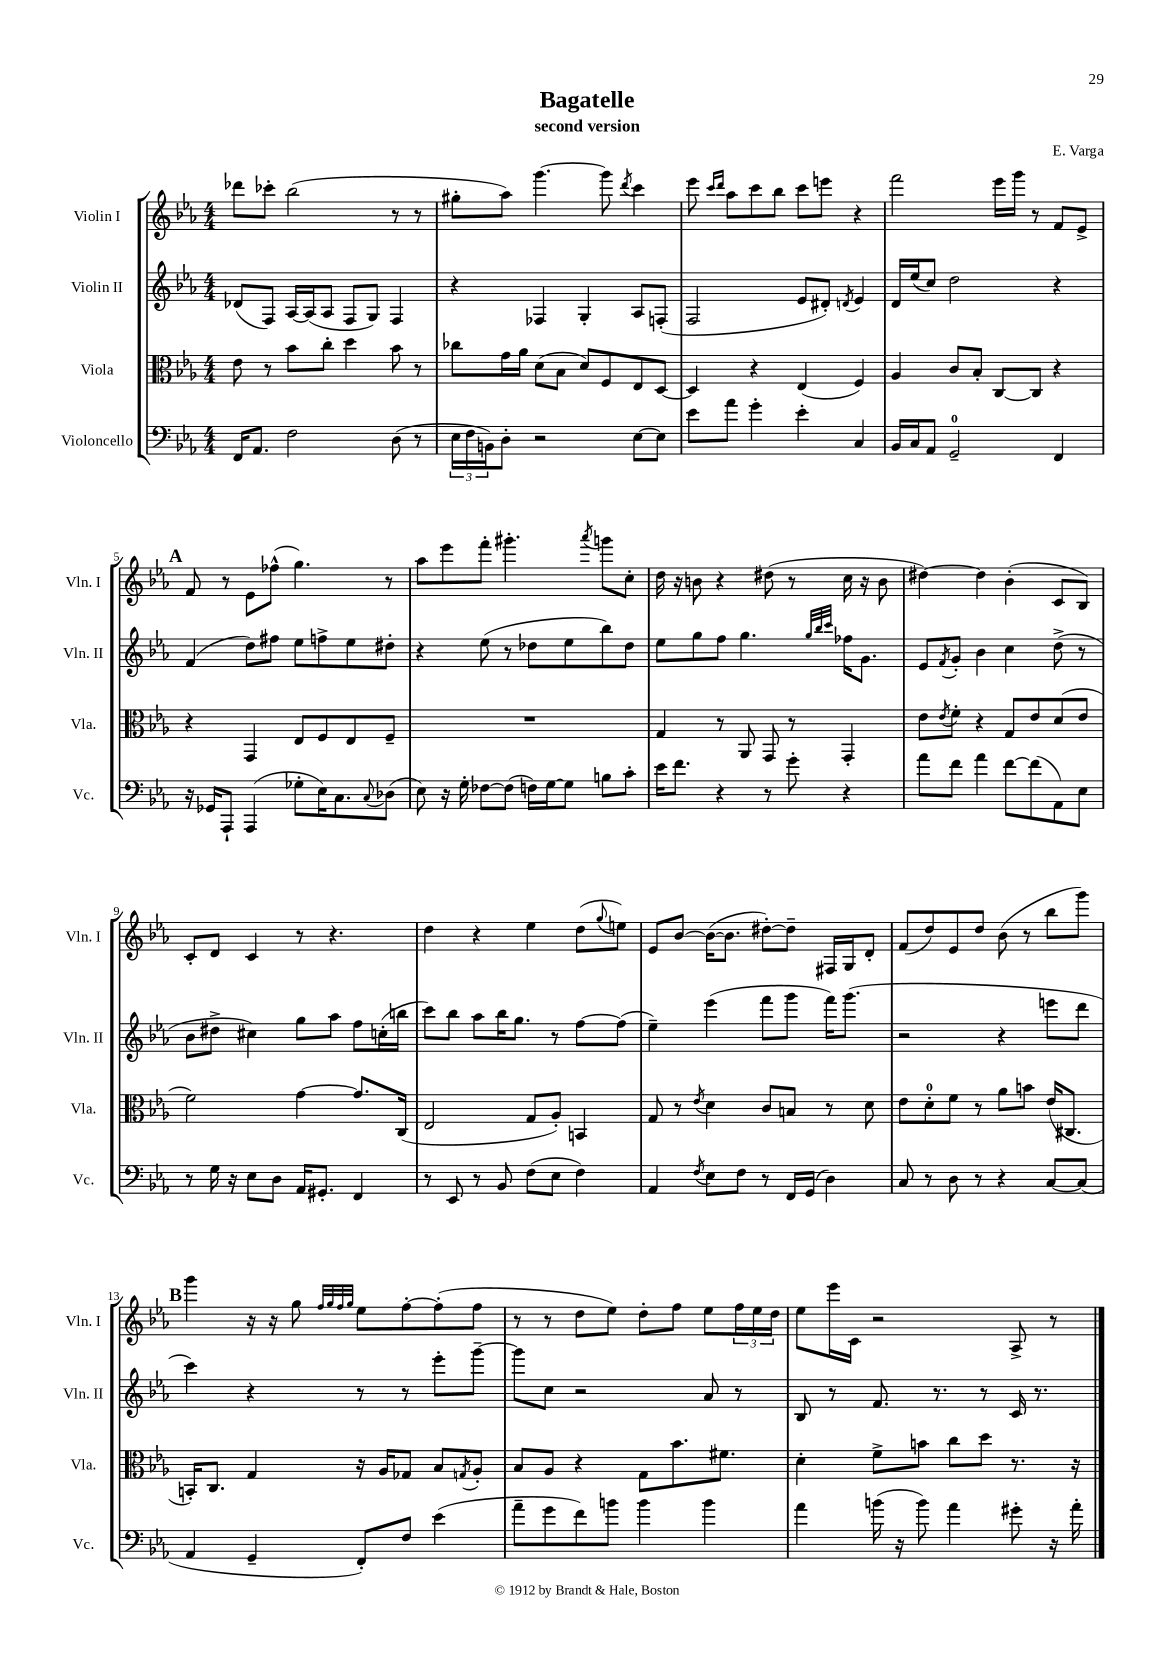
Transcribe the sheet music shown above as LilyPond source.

\header { title = "Bagatelle" composer = "E. Varga" subtitle = "second version" }
<<
\new StaffGroup <<
\new Staff = "s0" \with { instrumentName = "Violin I" shortInstrumentName = "Vln. I" } {
    \clef treble \key ees \major \numericTimeSignature \time 4/4
    des'''8 ces'''8-. bes''2( r8 r8 |
    gis''8-. aes''8) g'''4.~ g'''8 \acciaccatura { d'''8 } c'''4 |
    ees'''8 \grace { c'''16 d'''16 } aes''8 c'''8 bes''8 c'''8 e'''8 r4 |
    f'''2 ees'''16 g'''16 r8 f'8 ees'8-> |
    \mark \markup { \bold "A" } f'8 r8 ees'8 fes''8-^( g''4.) r8 |
    aes''8 ees'''8 f'''8-. gis'''4.-. \acciaccatura { aes'''8 } g'''8 c''8-. |
    d''16 r16 b'8 r4 dis''8( r8 c''16 r16 b'8 |
    dis''4~) dis''4 bes'4-.( c'8 bes8) |
    c'8-. d'8 c'4 r8 r4. |
    d''4 r4 ees''4 d''8( \appoggiatura { g''8 } e''8) |
    ees'8 bes'8~ bes'16~( bes'8. dis''8~-.) dis''8-- fis16 g16 d'8-. |
    f'8( d''8) ees'8 d''8 bes'8( r8 bes''8 g'''8) |
    \mark \markup { \bold "B" } g'''4 r16 r16 g''8 \grace { f''32 g''32 f''32 g''32 } ees''8 f''8~-. f''8-.( f''8 |
    r8 r8 d''8 ees''8) d''8-. f''8 ees''8 \tuplet 3/2 { f''16 ees''16 d''16 } |
    ees''8 ees'''16 c'16 r2 aes8-> r8 \bar "|." |
}
\new Staff = "s1" \with { instrumentName = "Violin II" shortInstrumentName = "Vln. II" } {
    \clef treble \key ees \major \numericTimeSignature \time 4/4
    des'8( f8) aes16~ aes16( aes8 f8 g8) f4 |
    r4 fes4 g4-. aes8 f8-.( |
    f2 ees'8 dis'8-.) \acciaccatura { d'8 } ees'4 |
    d'16 ees''16( c''8) d''2 r4 |
    \mark \markup { \bold "A" } f'4( d''8) fis''8 ees''8 f''8-> ees''8 dis''8-. |
    r4 ees''8( r8 des''8 ees''8 bes''8) des''8 |
    ees''8 g''8 f''8 g''4. \grace { g''32 bes''32 c'''32 } fes''16 g'8. |
    ees'8 \acciaccatura { f'8 } g'8-. bes'4 c''4 d''8->( r8 |
    bes'8 dis''8-> cis''4) g''8 aes''8 f''8 c''16-.( b''16 |
    c'''8) bes''8 aes''8 bes''16 g''8. r8 f''8~ f''8( |
    ees''4--) ees'''4( f'''8 g'''8 f'''16) g'''8.( |
    r2 r4 e'''8 d'''8 |
    \mark \markup { \bold "B" } c'''4) r4 r8 r8 ees'''8-. g'''8~-- |
    g'''8 c''8 r2 aes'8 r8 |
    bes8 r8 f'8. r8. r8 c'16 r8. \bar "|." |
}
\new Staff = "s2" \with { instrumentName = "Viola" shortInstrumentName = "Vla." } {
    \clef alto \key ees \major \numericTimeSignature \time 4/4
    ees'8 r8 bes'8 c''8-. d''4 bes'8 r8 |
    ces''8 g'16 aes'16 d'8( bes8 d'8) f8 ees8 d8~ |
    d4 r4 ees4( f4) |
    aes4 c'8 bes8-. c8~ c8 r4 |
    \mark \markup { \bold "A" } r4 g,4 ees8 f8 ees8 f8-- |
    R1 |
    g4 r8 aes,8 g,8 r8 g,4-. |
    ees'8 \acciaccatura { ees'8 } f'8-. r4 g8 ees'8 d'8( ees'8 |
    f'2) g'4~ g'8. c16( |
    ees2 g8 aes8-.) b,4 |
    g8 r8 \acciaccatura { ees'8 } d'4 c'8 b8 r8 d'8 |
    ees'8 d'8-0-. f'8 r8 aes'8 b'8 ees'16( cis8. |
    \mark \markup { \bold "B" } b,16-.) c8. g4 r16 aes16 ges8 bes8 \acciaccatura { g8 } aes8-. |
    bes8 aes8 r4 g8 bes'8. fis'8. |
    d'4-. f'8-> b'8 c''8 d''8 r8. r16 \bar "|." |
}
\new Staff = "s3" \with { instrumentName = "Violoncello" shortInstrumentName = "Vc." } {
    \clef bass \key ees \major \numericTimeSignature \time 4/4
    f,16 aes,8. f2 d8( r8 |
    \tuplet 3/2 { ees16 f16 b,16) } d8-. r2 ees8~ ees8 |
    ees'8 aes'8 g'4-. ees'4-. c4 |
    bes,16 c16 aes,8 g,2-0-- f,4 |
    \mark \markup { \bold "A" } r16 ges,16 aes,,8-! aes,,4( ges8-. ees16) c8. \appoggiatura { c8 } des8( |
    ees8) r16 g16-. fes8~ fes8( f16) g16~ g8 b8 c'8-. |
    ees'16 f'8. r4 r8 g'8-. r4 |
    aes'8 f'8 aes'4 f'8~ f'8( aes,8) ees8 |
    r8 g16 r16 ees8 d8 aes,16 gis,8.-. f,4 |
    r8 ees,8 r8 bes,8 f8( ees8 f4) |
    aes,4 \acciaccatura { f8 } ees8 f8 r8 f,16 g,16( d4) |
    c8 r8 d8 r8 r4 c8~ c8( |
    \mark \markup { \bold "B" } aes,4 g,4-- f,8-.) f8 ees'4( |
    aes'8-- g'8 f'8) b'8 b'4 b'4 |
    aes'4 b'16( r16 b'8) aes'4 gis'8-. r16 aes'16-. \bar "|." |
}
>>
>>
